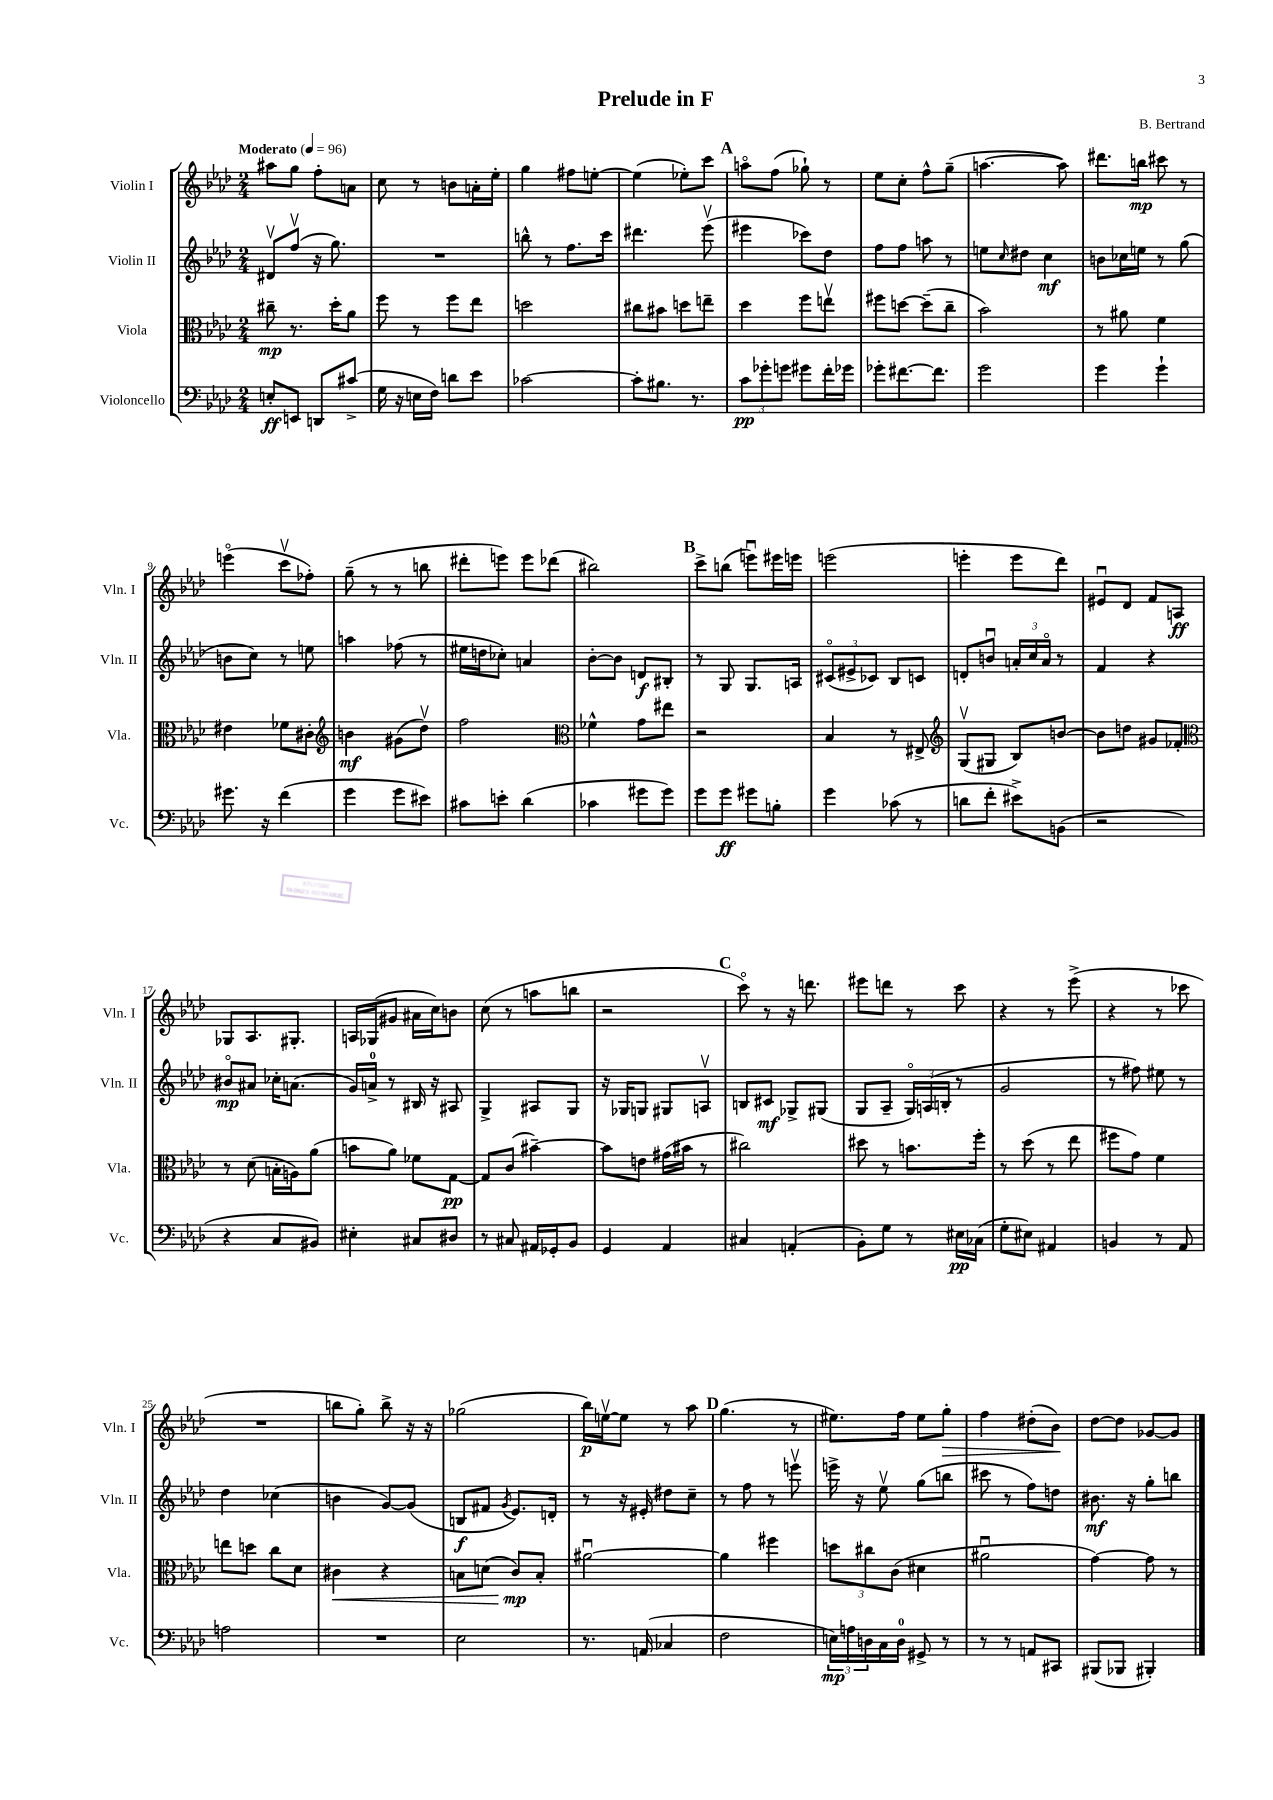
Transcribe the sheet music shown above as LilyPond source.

\header { title = "Prelude in F" composer = "B. Bertrand" }
<<
\new StaffGroup <<
\new Staff = "s0" \with { instrumentName = "Violin I" shortInstrumentName = "Vln. I" } {
    \clef treble \key aes \major \numericTimeSignature \time 2/4 \tempo "Moderato" 4 = 96
    ais''8 g''8 f''8-. a'8 |
    c''8 r8 b'8 a'16-. ees''16-. |
    g''4 fis''8 e''8~-. |
    e''4( ees''8-.) c'''8 |
    \mark \markup { \bold "A" } a''8\flageolet f''8( ges''8-!) r8 |
    ees''8 c''8-. f''8-^ g''8--( |
    a''4.~ a''8) |
    dis'''8. b''16\mp cis'''8 r8 |
    e'''4\flageolet( c'''8\upbow fes''8-.) |
    g''8--( r8 r8 b''8 |
    dis'''8-. e'''8) e'''8 des'''8( |
    bis''2) |
    \mark \markup { \bold "B" } c'''8-> b''8( e'''8\downbow) eis'''16 e'''16 |
    e'''2( |
    e'''4-. e'''8 des'''8) |
    eis'8\downbow des'8 f'8 a8\ff |
    ges8 aes8. gis8.-. |
    a16 ges16( gis'8 ais'16 c''16) b'8 |
    c''8( r8 a''8 b''8 |
    r2 |
    \mark \markup { \bold "C" } c'''8\flageolet) r8 r16 d'''8. |
    eis'''8 d'''8 r8 c'''8 |
    r4 r8 ees'''8->( |
    r4 r8 ces'''8 |
    R2 |
    b''8 g''8-.) b''8-> r16 r16 |
    ges''2( |
    bes''16\p) e''16~\upbow e''8 r8 aes''8 |
    \mark \markup { \bold "D" } g''4.( r8 |
    eis''8.) f''16 eis''8 g''8-.\> |
    f''4 dis''8-.( bes'8\!) |
    des''8~ des''8 ges'8~ ges'8 \bar "|." |
}
\new Staff = "s1" \with { instrumentName = "Violin II" shortInstrumentName = "Vln. II" } {
    \clef treble \key aes \major \numericTimeSignature \time 2/4
    dis'8\upbow f''8\upbow( r16 g''8.) |
    R2 |
    b''8-^ r8 f''8. c'''16 |
    dis'''4. ees'''8\upbow( |
    \mark \markup { \bold "A" } eis'''4 ces'''8) des''8 |
    f''8 f''8 a''8 r8 |
    e''8 \grace { c''16 } dis''8 c''4\mf |
    b'8 ces''16 e''16 r8 g''8( |
    b'8 c''8) r8 e''8 |
    a''4 fes''8( r8 |
    eis''16 d''16 ces''8-.) a'4 |
    bes'8~-. bes'8 d'8\f bis8-. |
    \mark \markup { \bold "B" } r8 g8 g8. a16 |
    \tuplet 3/2 { cis'8\flageolet( eis'8-> ces'8) } bes8 c'8 |
    d'8-. b'8\downbow \tuplet 3/2 { a'16-. c''16 a'16\flageolet } r8 |
    f'4 r4 |
    bis'8\flageolet\mp ais'8 ces''16-. a'8.( |
    g'16) a'16-0-> r8 bis16 r16 ais8 |
    g4-> ais8 g8 |
    r16 ges16 g8 gis8 a8\upbow |
    \mark \markup { \bold "C" } b8 cis'8\mf ges8-> gis8( |
    g8 aes8-- \tuplet 3/2 { g16\flageolet) a16( b16-. } r8 |
    g'2 |
    r8 fis''8) eis''8 r8 |
    des''4 ces''4( |
    b'4 g'8~) g'8( |
    b8\f fis'8 \acciaccatura { g'8 } ees'8.) d'16-. |
    r8 r16 eis'16-. dis''8 c''8-- |
    \mark \markup { \bold "D" } r8 f''8 r8 e'''8\upbow |
    e'''16-> r16 ees''8\upbow g''8( b''8 |
    cis'''8 r8 f''8) d''8 |
    bis'8.\mf r16 g''8-. b''8 \bar "|." |
}
\new Staff = "s2" \with { instrumentName = "Viola" shortInstrumentName = "Vla." } {
    \clef alto \key aes \major \numericTimeSignature \time 2/4
    cis''8--\mp r8. des''16-. aes'8 |
    f''8 r8 f''8 ees''8 |
    d''2 |
    cis''8 bis'8 d''8 e''8-- |
    \mark \markup { \bold "A" } des''4 f''8 e''8\upbow |
    fis''8 d''8~ d''8--( c''8-- |
    bes'2) |
    r8 ais'8 f'4 |
    eis'4 fes'8 cis'8-. |
    \clef treble b'4\mf gis'8( des''8\upbow) |
    f''2 |
    \clef alto fes'4-^ g'8 eis''8 |
    \mark \markup { \bold "B" } r2 |
    bes4 r8 eis8-> |
    \clef treble g8\upbow( gis8 bes8) b'8~ |
    b'8 d''8 gis'8 fes'8-. |
    \clef alto r8 des'8( b16-. a16) aes'8( |
    b'8 aes'8) fes'8 g8~\pp |
    g8 c'8( bis'4~--) |
    bis'8 e'8 gis'16( bis'16 r8 |
    \mark \markup { \bold "C" } cis''2) |
    dis''8 r8 b'8. f''16-. |
    r8 des''8( r8 ees''8 |
    fis''8 g'8) f'4 |
    e''8 d''8 c''8 des'8 |
    cis'4\< r4 |
    b8 d'8( c'8\mp\!) b8-. |
    ais'2~\downbow |
    \mark \markup { \bold "D" } ais'4 fis''4 |
    \tuplet 3/2 { d''8 cis''8 c'8( } dis'4 |
    ais'2\downbow |
    g'4~) g'8 r8 \bar "|." |
}
\new Staff = "s3" \with { instrumentName = "Violoncello" shortInstrumentName = "Vc." } {
    \clef bass \key aes \major \numericTimeSignature \time 2/4
    e8-.\ff e,8 d,8 cis'8->( |
    g16 r16 e16 f16) d'8 ees'8 |
    ces'2~ |
    ces'8-. bis8. r8. |
    \mark \markup { \bold "A" } \tuplet 3/2 { c'8\pp ges'8-. g'8 } gis'8 f'16-. ges'16 |
    ges'8-. fis'8.~ fis'8. |
    g'2 |
    g'4 g'4-! |
    gis'8. r16 f'4( |
    g'4 g'8 eis'8) |
    cis'8 e'8-. des'4( |
    ces'4 gis'8 gis'8) |
    \mark \markup { \bold "B" } g'8 g'8\ff gis'8 b8-. |
    g'4 ces'8( r8 |
    d'8 f'8-. eis'8->) b,8( |
    r2 |
    r4 c8 bis,8) |
    eis4-. cis8 dis8 |
    r8 cis8 ais,16 ges,16-. bes,8 |
    g,4 aes,4 |
    \mark \markup { \bold "C" } cis4 a,4-.( |
    bes,8-.) g8 r8 eis16\pp ces16( |
    g8-. eis8) ais,4 |
    b,4 r8 aes,8 |
    a2 |
    R2 |
    ees2 |
    r8. a,16( ces4 |
    \mark \markup { \bold "D" } f2 |
    \tuplet 3/2 { e16\mp) a16 d16 } c16 d16-0 gis,8-> r8 |
    r8 r8 a,8 cis,8 |
    bis,,8( bes,,8 bis,,4-.) \bar "|." |
}
>>
>>
